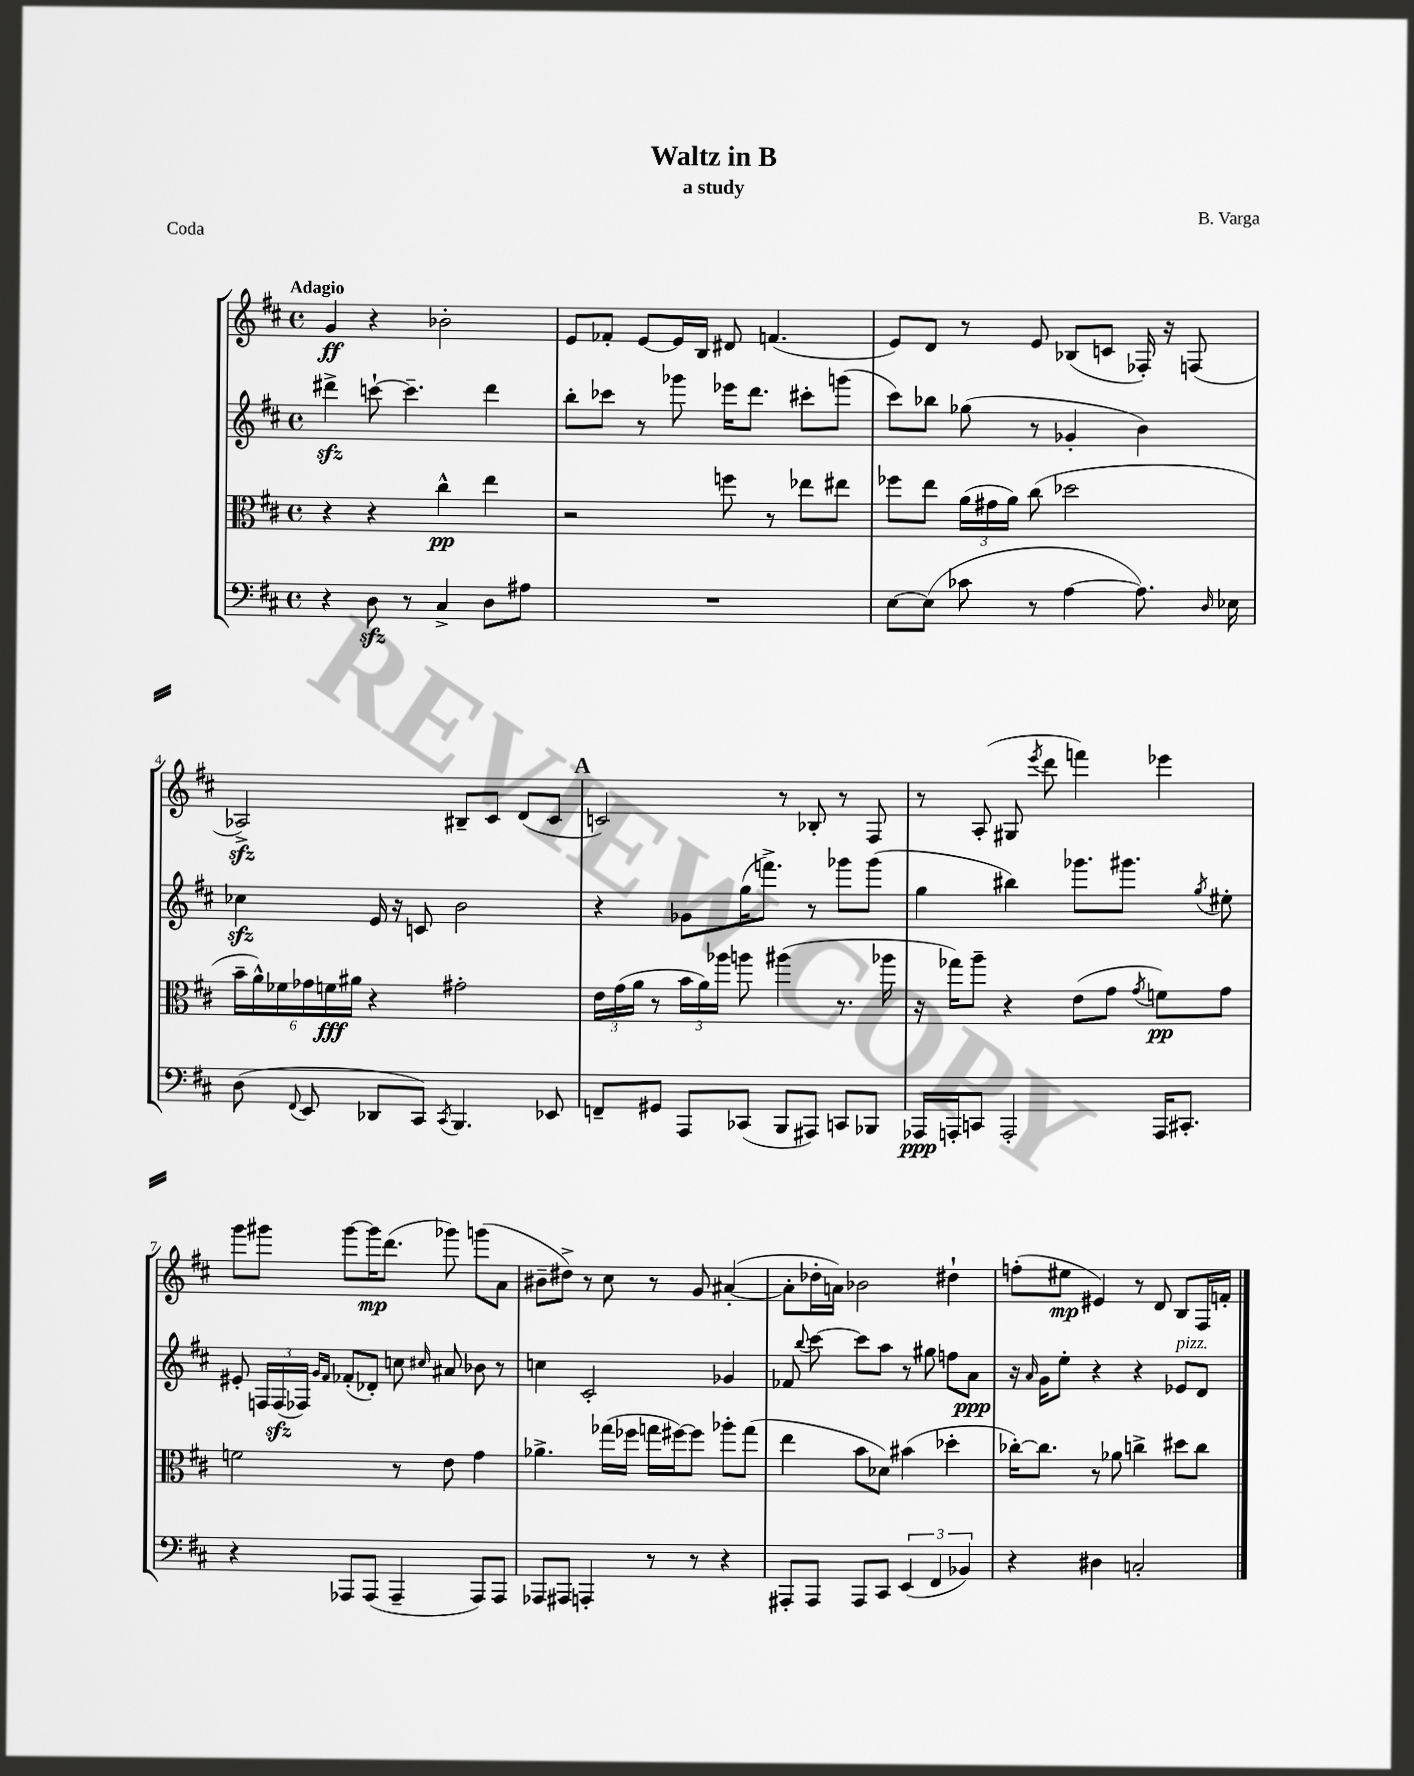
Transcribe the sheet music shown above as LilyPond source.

\header { title = "Waltz in B" composer = "B. Varga" subtitle = "a study" piece = "Coda" }
<<
\new StaffGroup <<
\new Staff = "s0" {
    \clef treble \key d \major \defaultTimeSignature \time 4/4 \tempo "Adagio"
    \autoBeamOff g'4\ff r4 bes'2-. |
    e'8[ fes'8]-. e'8[~ e'16 b16] dis'8 f'4.( |
    e'8[) d'8] r8 e'8 bes8[( c'8] fes16-.) r16 f8( |
    aes2->\sfz) bis8[-- cis'8] d'8[( cis'8] |
    \mark \markup { \bold "A" } c'2) r8 bes8-. r8 fis8 |
    r8 a8-.( gis8 \acciaccatura { e'''8 } d'''8 f'''4) ees'''4 |
    g'''8[ gis'''8] gis'''8[~ gis'''16\mp d'''8.]( ges'''8) g'''8[( a'8] |
    bis'8[-- dis''8]->) r8 cis''8 r8 g'8 ais'4~-.( |
    ais'8[-. des''16-. a'16]) bes'2 dis''4-! |
    f''8[-.( eis''8]\mp eis'4) r8 d'8 b8[ fis16 f'16]-. \bar "|." |
}
\new Staff = "s1" {
    \clef treble \key d \major \defaultTimeSignature \time 4/4
    \autoBeamOff dis'''4->\sfz c'''8~-! c'''4.-- dis'''4 |
    b''8[-. ces'''8] r8 ges'''8 ees'''16[ d'''8.] cis'''8[-. g'''8]( |
    cis'''8[) bes''8] ges''8( r8 ges'4-. b'4) |
    ces''4\sfz e'16 r16 c'8 b'2 |
    \mark \markup { \bold "A" } r4 ges'8[ g''16( f'''8.]->) r8 ges'''8[ ges'''8]( |
    g''4 bis''4) ges'''8.[ gis'''8.] \acciaccatura { g''8 } eis''8-. |
    eis'8-. \tuplet 3/2 { f16[ f16\sfz( fes16]) } \grace { g'16[ fis'16] } fes'8[-.( des'8]-.) c''8 \grace { cis''16 } ais'8 bes'8 r8 |
    c''4 cis'2-. ges'4 |
    fes'8 \appoggiatura { b''8 } cis'''8~ cis'''8[ a''8] r8 gis''8 f''8[ a'8]\ppp |
    r16 \grace { a'16 } g'16[ e''8]-. r4 r4 ees'8[^\markup { \italic "pizz." } d'8] \bar "|." |
}
\new Staff = "s2" {
    \clef alto \key d \major \defaultTimeSignature \time 4/4
    \autoBeamOff r4 r4 cis''4-^\pp e''4 |
    r2 f''8 r8 ees''8[ eis''8] |
    fes''8[ e''8] \tuplet 3/2 { a'16[( gis'16 a'16]) } cis''8( des''2 |
    \tuplet 6/4 { b'16[-- a'16-^) fes'16 ges'16 f'16\fff ais'16] } r4 gis'2-. |
    \mark \markup { \bold "A" } \tuplet 3/2 { e'16[ g'16( a'16] } r8 \tuplet 3/2 { b'16[ a'16) aes''16] } a''8 ais''4( r8. aes''16 |
    r16 ges''16[) a''8]-- r4 e'8[( g'8] \acciaccatura { g'8 } f'8[\pp) g'8] |
    f'2 r8 e'8 g'4 |
    aes'4.-> ges''16[( fes''16] g''16[ fis''16~) fis''8] aes''8[-. g''8]( |
    e''4 b'8[ des'8]) bis'4( des''4-. |
    ces''16[~-.) ces''8.] r8 aes'8 c''4-> dis''8[ c''8] \bar "|." |
}
\new Staff = "s3" {
    \clef bass \key d \major \defaultTimeSignature \time 4/4
    \autoBeamOff r4 d8\sfz r8 cis4-> d8[ ais8] |
    R1 |
    e8[~ e8]( ces'8 r8 a4~ a8.) \grace { d16 } ees16 |
    d8( \appoggiatura { fis,8 } e,8 des,8[ cis,8]) \acciaccatura { cis,8 } b,,4. ees,8 |
    \mark \markup { \bold "A" } f,8[-- gis,8] a,,8[ ces,8]( b,,8[ ais,,8]) c,8[ bes,,8] |
    aes,,16[\ppp a,,16-. c,8] a,,2-. a,,16[ cis,8.]-. |
    r4 aes,,8[ aes,,8]( aes,,4-- aes,,8[) aes,,8] |
    aes,,8[ ais,,8] a,,4-. r8 r8 r4 |
    ais,,8[-. ais,,8] ais,,8[ cis,8] \tuplet 3/2 { e,4( fis,4 bes,4) } |
    r4 dis4 c2-. \bar "|." |
}
>>
>>
